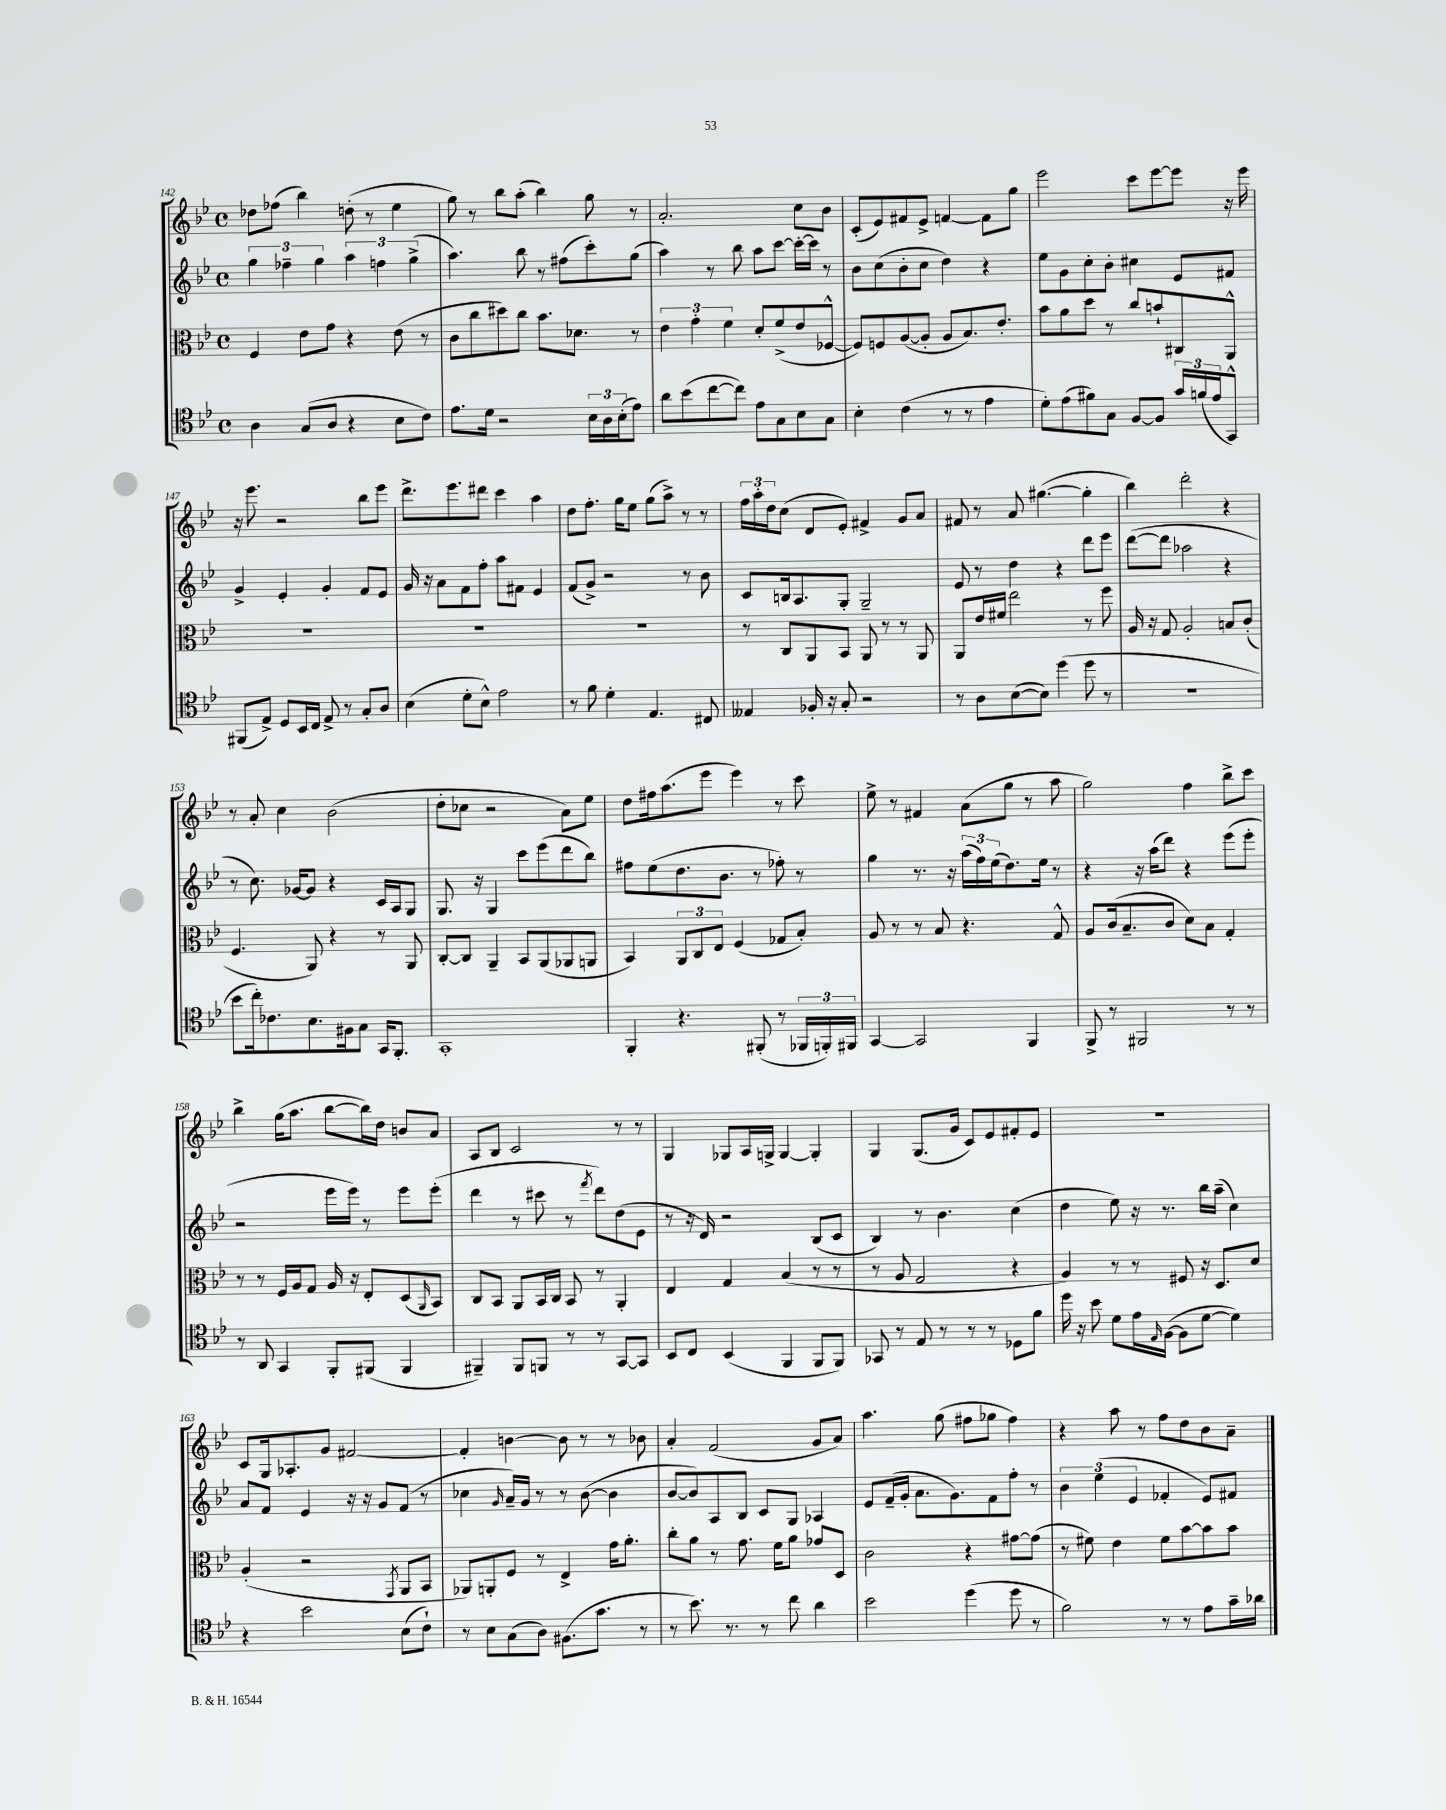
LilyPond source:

<<
\new StaffGroup <<
\new Staff = "s0" {
    \clef treble \key bes \major \defaultTimeSignature \time 4/4
    des''8 fes''8( bes''4) d''8-.( r8 ees''4 |
    g''8) r8 bes''8 a''8-.( bes''4) g''8 r8 |
    a'2.-. c''8 bes'8 |
    c'8-.( ees'8) fis'8 ees'8-> f'4~ f'8 g''8 |
    ees'''2 c'''8 ees'''8~ ees'''8 r16 ees'''16 |
    r16 ees'''8. r2 bes''8 ees'''8 |
    d'''8.-> ees'''8. dis'''8 c'''4 a''4 |
    d''8 f''8.-. g''16 ees''8 g''8( a''8->) r8 r8 |
    \tuplet 3/2 { f''16 a''16-. d''16 } c''8( d'8 ees'8-.) fis'4-> g'8 a'8 |
    fis'8 r8 a'8 gis''4.~( gis''4-. |
    bes''4) d'''2-. r4 |
    r8 a'8-. c''4 bes'2( |
    d''8-. ces''8 r2 a'8) ees''8 |
    d''8 fis''16 a''8.( ees'''8 ees'''4) r8 c'''8 |
    ees''8-> r8 fis'4 a'8( g''8 r8 a''8 |
    g''2) f''4 bes''8-> c'''8 |
    bes''4-> g''16( a''8. bes''8~ bes''16) d''16 b'8 a'8 |
    a8 bes8 c'2 r8 r8 |
    g4 ges8 a16 g16-> g4~ g4-. |
    g4 g8.( g'16 c'8) ees'8 fis'8-. ees'8 |
    r1 |
    c'8 g16 aes8.-. g'8 fis'2~ |
    fis'4-. b'4~ b'8 r8 r8 bes'8 |
    a'4-. f'2( g'8 a'8) |
    a''4. g''8( fis''8 ges''8 fis''4) |
    r4 a''8 r8 f''8 d''8 bes'8 a'8-- \bar "|." |
}
\new Staff = "s1" {
    \clef treble \key bes \major \defaultTimeSignature \time 4/4
    \tuplet 3/2 { g''4 fes''4-- g''4 } \tuplet 3/2 { a''4 f''4 g''4->( } |
    a''4.) bes''8 r8 fis''8( c'''8-.) g''8( |
    a''4) r8 bes''8 a''8 c'''8~ c'''16~-. c'''16 r8 |
    bes'8 c''8( bes'8-. c''8 d''4) r4 |
    ees''8 g'8 c''8-. bes'8-. cis''4 ees'8 fis'8 |
    g'4-> ees'4-. g'4-. f'8 ees'8 |
    g'16 r16 a'8 f'8 f''8-. a''8 fis'8 ees'4 |
    f'8( g'8->) r2 r8 bes'8 |
    c'8 b16 a8. g8-. g2-- |
    ees'8 r8 d''4 r4 d'''8 ees'''8 |
    d'''8~( d'''8 aes''2 r4 |
    r8 c''8.) ges'16~ ges'8 r4 c'16 a16 g8 |
    g8. r16 g4 c'''8 ees'''8( d'''8 bes''8) |
    fis''8 ees''8( d''8. bes'8. r8 fes''8-.) r8 |
    g''4 r8. r16 \tuplet 3/2 { a''16( f''16) ees''16( } d''8.) ees''16 r8 |
    r4 r16 a''16( d'''8) r4 ees'''8( ees'''8-. |
    r2 ees'''16 ees'''16) r8 ees'''8 ees'''8-.( |
    d'''4 r8 cis'''8 r8 \acciaccatura { f'''8 } d'''8) d''8( ees'8 |
    r8 r16 d'16) r2 bes8( c'8 |
    bes4) r8 bes'4. c''4( |
    d''4 ees''8) r16 r8. bes''16 a''16--( c''4) |
    a'8 f'8 ees'4 r16 r16 g'8 f'8( r8 |
    ces''4 \grace { g'16 } a'16--) g'16 r8 r8 bes'8~( bes'4 |
    bes'8~ bes'8) a8 bes8 c'8 g8 aes4 |
    ees'8 f'16--( g'16-. a'8. g'8.) f'8 f''8-. r8 |
    \tuplet 3/2 { bes'4 ees''4( ees'4 } fes'4-. ees'8) fis'8 \bar "|." |
}
\new Staff = "s2" {
    \clef alto \key bes \major \defaultTimeSignature \time 4/4
    f4 ees'8 g'8 r4 ees'8( r8 |
    c'8 c''8 dis''8) c''8 bes'8. des'8. r8 |
    \tuplet 3/2 { ees'4 g'4-. f'4 } d'8-. f'8->( ees'8 fes8~-^ |
    fes8) f8 a8~( a8-. a8 bes8.) ees'8.-. |
    bes'8 a'8 d''8 r8 c''8 b'8-! cis8 a,8-^ |
    R1 |
    R1 |
    R1 |
    r8 c8 a,8 bes,8 a,8 r8 r8 a,8 |
    a,8 ees'16 fis'16 ees''2 r8 f''8 |
    a16 r16 g8 a2-. b8 c'8-.( |
    f4. a,8) r4 r8 a,8 |
    c8~-. c8 a,4-- bes,8 a,8( aes,8 a,8 |
    bes,4) \tuplet 3/2 { a,8 c8 ees8 } f4( ges8 bes8-.) |
    a8 r8 r8 bes8 r4. g8-^ |
    a8 c'16( bes8.-- c'8 d'8) bes8 g4-. |
    r8 r8 f16 a16 g8 a16 r16 ees8-. d8( \grace { a,16 } bes,8) |
    c8 bes,8 a,8 bes,16 c16 bes,8 r8 a,4-. |
    ees4 g4 bes4( r8 r8 |
    r8 a8 g2 r4 |
    a4) r8 r8 fis8 r16 d8. d'8 |
    a4-.( r2 \acciaccatura { g,8 } a,8 bes,8 |
    aes,8) a,8-. f8 r8 ees4-> g'16 a'8.-. |
    c''8-. a'8 r8 g'8. f'16 a'8 ges'8 d8 |
    c'2 r4 gis'8~ gis'8( |
    r8 fis'8) ees'4 fis'8 bes'8~ bes'8 bes'8 \bar "|." |
}
\new Staff = "s3" {
    \clef tenor \key bes \major \defaultTimeSignature \time 4/4
    a4 g8( a8 r4 bes8 c'8) |
    ees'8. d'16 r2 \tuplet 3/2 { bes16 a16 bes16-.( } ees'8) |
    a'8 bes'8( c''8~ c''8) ees'8 g8 bes8 g8 |
    bes4-. c'4( r8 r8 ees'4 |
    d'8-.) ees'8( fis'8) g8 f8~ f8 \tuplet 3/2 { g'16 f'16( ees'16 } g,8-^) |
    fis,8( ees8->) d8 bes,16 c16 ees8-> r8 g8-. a8 |
    bes4( d'8-. bes8-^) ees'2 |
    r8 f'8 d'4-. ees4. cis8 |
    eeses4 fes16-. r16 g8-. r2 |
    r8 a8 bes8~( bes8) d''4( d''8 r8 |
    r1 |
    bes'8 c''16-.) ces'8. bes8. fis16 g8 g,16 f,8.-. |
    g,1-. |
    f,4-. r4. fis,8-.( r8 \tuplet 3/2 { fes,16 f,16-.) fis,16 } |
    g,4~ g,2 f,4 |
    f,8-> r8 fis,2 r8 r8 |
    r8 a,8 g,4 f,8-. fis,8( fis,4 |
    fis,4--) fis,8 f,8 r8 r8 g,8~ g,8 |
    bes,8 c8 bes,4( f,4 f,8 f,8) |
    ges,8 r8 ees8 r8 r8 r8 des8 f'8 |
    d''16 r16 bes'8 d'8 ees'16 \grace { ees16 } f16~( f8 d'8~ d'4) |
    r4 bes'2 bes8( c'8-!) |
    r8 bes8 g8( a8) fis8.( g'8. r8 |
    r8 bes'8.) r8. r8 c''8 a'4 |
    bes'2 d''4( d''8 r8 |
    f'2) r8 r8 ees'8 g'16-- aes'16 \bar "|." |
}
>>
>>
\layout { \context { \Score currentBarNumber = #142 } }
